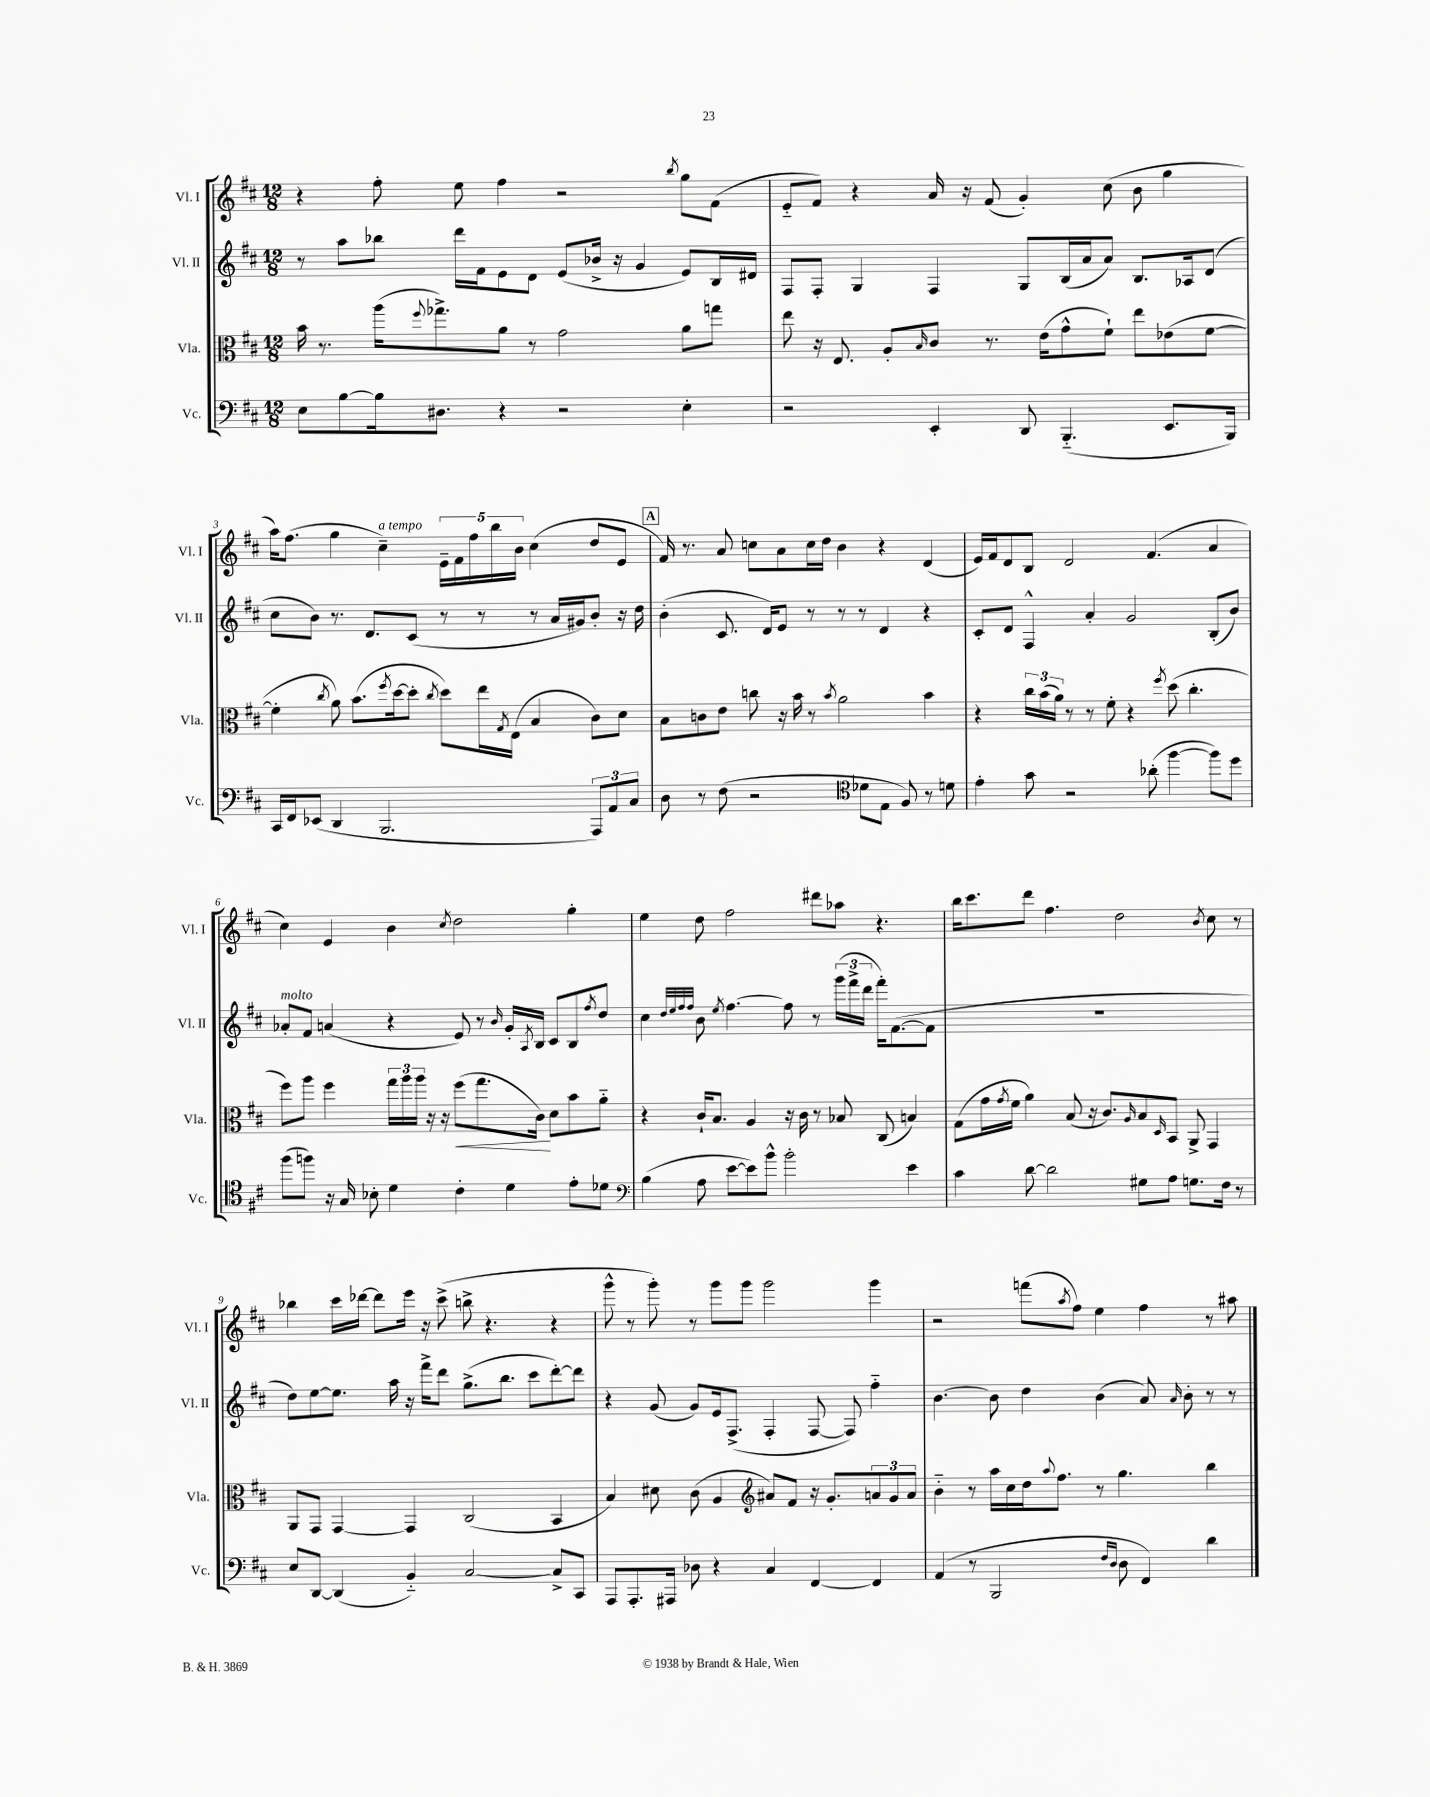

**kern	**kern	**kern	**kern
*staff4	*staff3	*staff2	*staff1
*clefF4	*clefC3	*clefG2	*clefG2
*k[f#c#]	*k[f#c#]	*k[f#c#]	*k[f#c#]
*M12/8	*M12/8	*M12/8	*M12/8
8E	16b	8r	4r
.	8.r	.	.
[8B	.	8aa	.
16B]	(16aa	8bb-	8ff#'
.	8qqff#	.	.
8.D#	8.gg-^)	.	.
.	.	16ddd	8ee
.	.	16f#	.
4r	8a	8e	4ff#
.	8r	8d	.
2r	2g	(8e	2r
.	.	16b-^	.
.	.	16r	.
.	.	4g	.
.	.	.	8qbb
4E'	8a	8e)	8gg
.	8gg	16B	(8f#
.	.	16d#	.
=	=	=	=
2r	8ee	8F#	8e'~
.	16r	8F#'	8f#)
.	8.E	.	.
.	.	4G	4r
.	8A'	.	.
.	16qqB	.	.
4EE'	8c#	4F#	16a
.	.	.	16r
.	8.r	.	(8f#
8DD	.	8G	4g')
.	(16e	.	.
(4.BBB'~	8g^^	(16B	.
.	.	16a	.
.	8f#`)	8a)	(8cc#
.	8ee	8.B	8b
8.EE	(8e-	.	4gg
.	.	16A-	.
.	[8f#	(8d	.
16BBB)	.	.	.
=	=	=	=
16CC#	4f#']	8cc#	16aa)
16FF#	.	.	(8.ff#
(8EE-	.	8b)	.
.	8qcc#	.	.
4DD	8a)	8.r	4gg
.	(8.b	.	.
.	.	8.d	.
2.BBB	.	.	4cc#~)
.	8qff#	.	.
.	[16dd	.	.
.	8dd']	(8c#	.
.	8qcc#	.	.
.	8dd)	8r	20e~
.	.	.	20f#
.	.	.	20ff#
.	16ee	8r	.
.	.	.	20bb
.	8qG	.	.
.	(16E	.	.
.	.	.	20b
.	4B	8r	(4cc#
.	.	16a	.
.	.	16g#)	.
12AAA)	8c#)	8b'	8dd
12AA	.	.	.
.	8d	16r	8e
12C#	.	.	.
.	.	16dd	.
=	=	=	=
8D	8B	(4b'	16f#)
.	.	.	8.r
8r	8c	.	.
(8F#	8e	8.c#	8a
2r	8cc	.	8cc
.	.	16d)	.
.	16r	8e	8a
.	16b	.	.
.	8r	8r	16cc
.	.	.	16dd
.	8qb	.	.
.	2a	8r	4b
*clefC4	*	*	*
8d-	.	8r	.
8E	.	4d	4r
8F#)	.	.	.
8r	4b	4r	(4d
8d	.	.	.
=	=	=	=
4e'	4r	8c#'	16e)
.	.	.	16f#
.	.	8d	8d
8g	24cc#	4F#^^	8B
.	(24b	.	.
.	24a)	.	.
2r	8r	.	2d
.	8r	4a'	.
.	8f#'	.	.
.	4r	2g	.
(8a-'	.	.	(4.f#
.	8qff#	.	.
[4ff#	(8dd	.	.
.	4.cc#'	.	.
8ff#])	.	(8B'	4a
8dd	.	8b)	.
=	=	=	=
(8ff#	8ff#)	8a-'	4cc#)
8ff)	8aa	8f#	.
16r	4ff#	(4a	4e
16G	.	.	.
8B-'	.	.	.
4d	24gg	4r	4b
.	24aa	.	.
.	24aa	.	.
.	16r	.	.
.	16r	.	.
.	.	.	8qcc#
4c#'	(8ff#	8e)	2dd
.	8.gg	8r	.
.	.	16qqb	.
4d	.	16g'	.
.	.	8qA	.
.	16c#)	16B	.
.	8d	8c#	.
8e'	8b	8B	4gg'
.	.	8qff#	.
8d-	8a'~	8dd	.
=	=	=	=
*clefF4	*	*	*
(4B	4r	4cc#	4ee
.	.	32qqdd	.
.	.	32qqee	.
.	.	32qqff#	.
.	.	32qqff#	.
8A	16c#`	8b	8dd
.	8.B	.	.
.	.	8qee	.
[8e	.	[4.ff#	2ff#
8e])	4A	.	.
8b^^	.	.	.
2b'	16r	8ff#]	.
.	16c#	.	.
.	8r	8r	8ddd#
.	8B-	(24ggg	8aa-
.	.	24fff#^	.
.	.	24ddd	.
.	(8C#	16fff#')	4.r
.	.	([8.f#	.
4e	4B)	.	.
.	.	8f#]	.
=	=	=	=
4c#	(8G	1.r	16bb
.	.	.	8.ccc#
.	16g	.	.
.	8qg	.	.
.	16f#	.	.
[8d	4a)	.	8ddd
2d]	.	.	4.ff#
.	(8B	.	.
.	16r	.	.
.	8.c#)	.	.
.	.	.	2dd
.	16qqA	.	.
8G#	8B	.	.
.	16qqD	.	.
8A	8BB	.	.
8.G	8AA^	.	.
.	.	.	8qb
.	4GG	.	8cc#
16F#	.	.	.
8r	.	.	8r
=	=	=	=
8E	8AA	8dd)	4bb-
[8DD	8GG	[8ee	.
(4DD]	[4GG	8.ee]	16ccc#
.	.	.	[16ddd-
.	.	.	8ddd-]
.	.	16aa	.
4BB'~)	4GG]	16r	16eee
.	.	16fff#^	16r
.	.	8ddd	(8ccc#^
[2C#	(2C#	(8.gg^	8bb^
.	.	.	4.r
.	.	8.bb	.
.	.	8ccc#	.
8C#^]	4BB	[8ddd')	4r
8CC#	.	8ddd]	.
=	=	=	=
8AAA	4B)	4r	8ggg^^
8.AAA'	.	.	8r
.	8d#	(8g	8ggg')
16AAA#	.	.	.
8D-	(8c#	8g)	8r
4r	4A	16e	8ggg
.	.	(8.F#^	.
.	.	.	8ggg
*	*clefG2	*	*
4C#	8a#)	4F#'	2ggg
.	8f#	.	.
[4FF#	16r	[8F#	.
.	8.g'	.	.
.	.	8F#])	.
4FF#]	12a	4ff#'~	4ggg
.	12g	.	.
.	12a	.	.
=	=	=	=
(4AA	4b'~	[4.b	2r
8r	8r	.	.
2BBB	16aa	8b]	.
.	16cc#	.	.
.	16dd	4dd	(8fff
.	8qqaa	.	.
.	8.ff#	.	.
.	.	.	8qaa
.	.	.	8ff#)
.	8r	(4b	4ee
16qqF#	.	.	.
16qqD	.	.	.
8D	4.gg	.	.
4FF#)	.	8a)	4ff#
.	.	16qqa	.
.	.	8b'	.
4d	4bb	8r	8r
.	.	8r	8aa#
==	==	==	==
*-	*-	*-	*-
